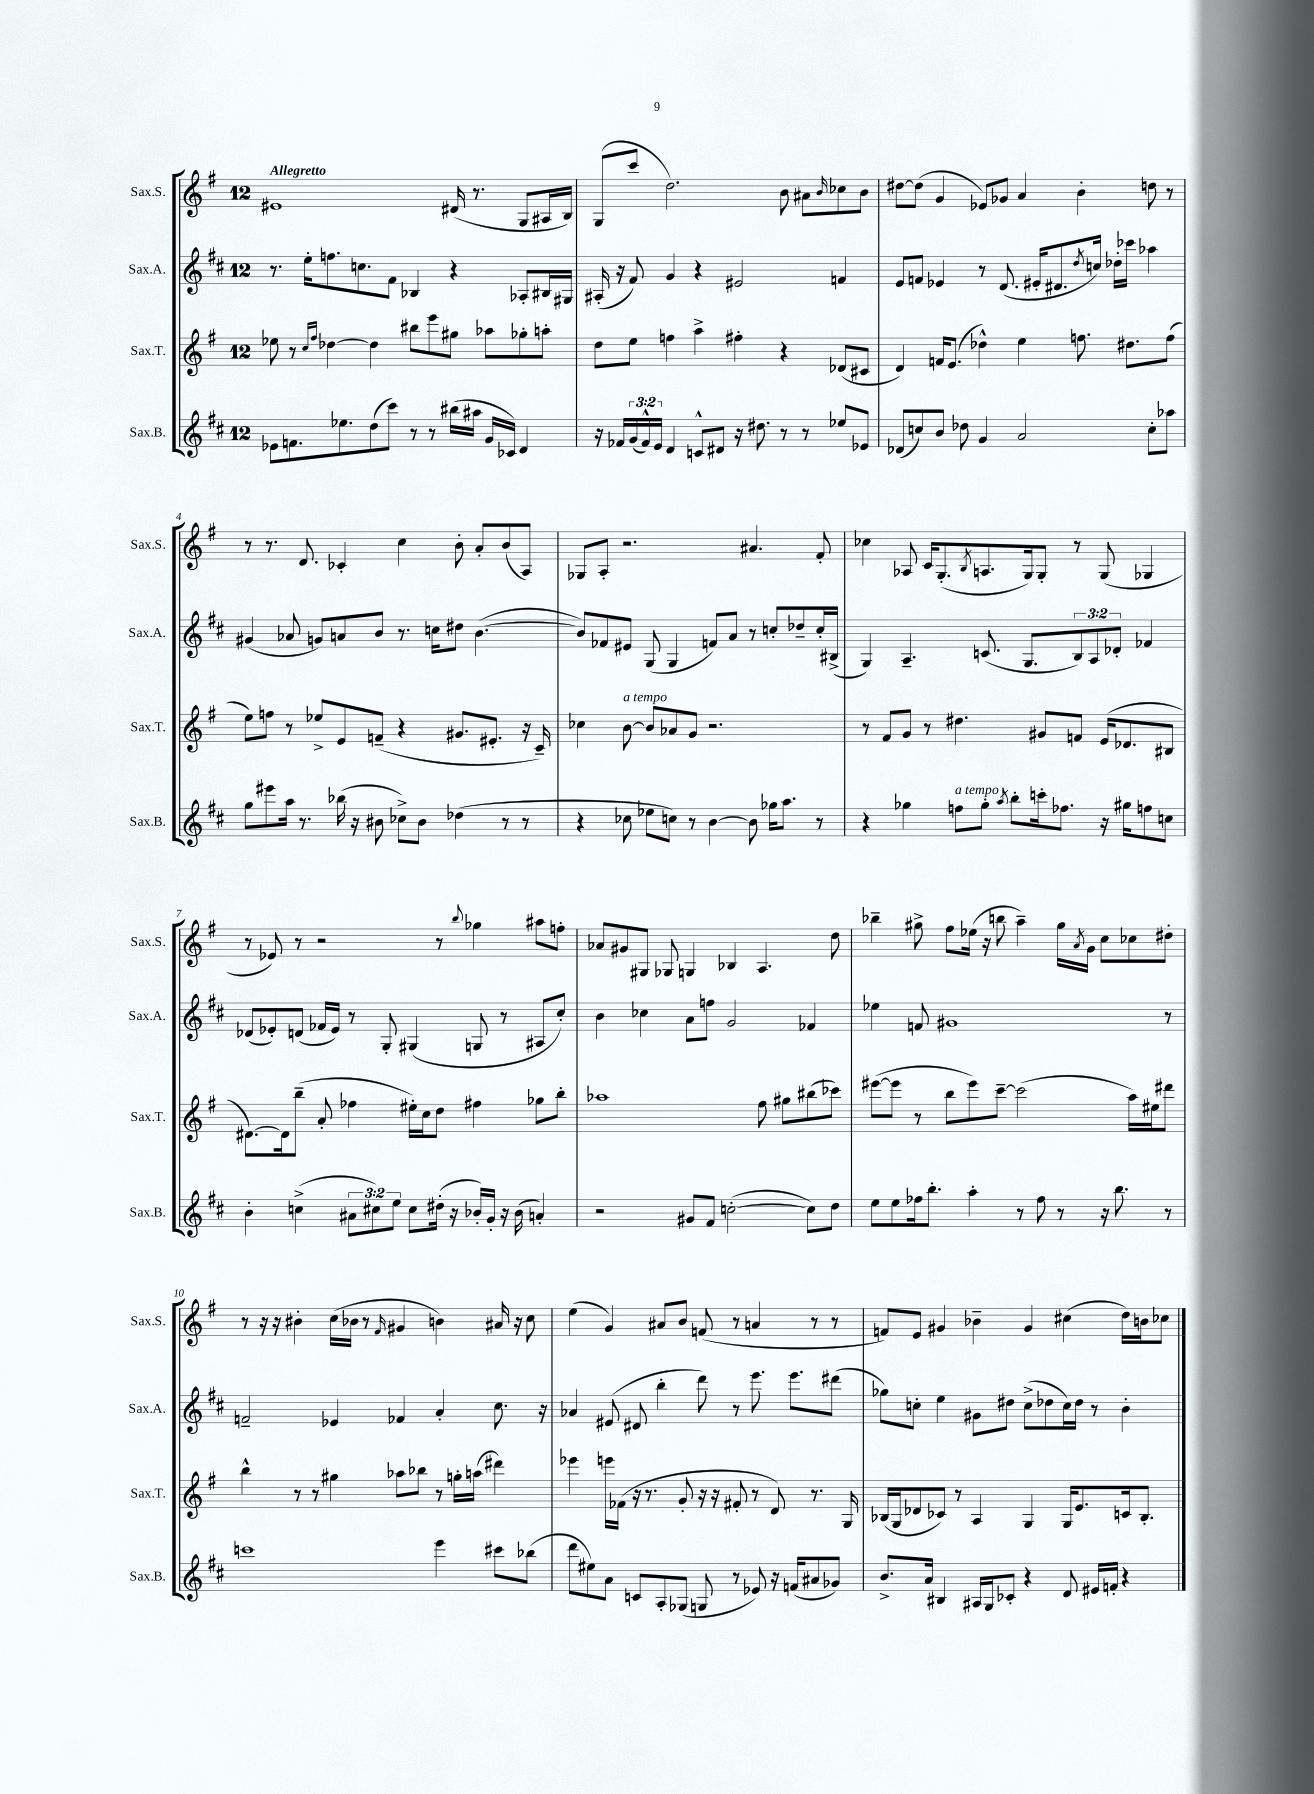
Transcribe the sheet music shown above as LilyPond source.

<<
\new StaffGroup <<
\new Staff = "s0" \with { instrumentName = "Sax.S." shortInstrumentName = "Sax.S." } {
    \clef treble \key g \major \once \override Staff.TimeSignature.style = #'single-digit \time 12/8 \tempo "Allegretto"
    eis'1 dis'16( r8. g8 ais16 b16) |
    g8( c'''8 d''2.) b'8 ais'8 \grace { b'16 } ces''8 b'8 |
    dis''8~ dis''8( g'4 ees'8) ges'8 a'4 b'4-. d''8 r8 |
    r8 r8. d'8. ces'4-. c''4 b'8-. a'8-. b'8( a8) |
    ges8 a8-. r2. ais'4. fis'8-. |
    ces''4 aes8 c'16 g8.-.( \acciaccatura { b8 } a8. g16) g8-. r8 g8( ges4 |
    r8 ees'8) r8 r2 r8 \appoggiatura { b''8 } ges''4 ais''8 f''8-. |
    aes'8 gis'8 gis8 ges8 g4 bes4 a4. d''8 |
    bes''4-- gis''8-> fis''8 ees''16( r16 b''8 a''4--) gis''16 \acciaccatura { a'8 } g'16 c''8 ces''8 dis''8-. |
    r8 r16 r16 bis'4-. c''16( bes'16 r8 \grace { fis'16 } gis'4 b'4) ais'16 r16 c''8 |
    e''4( g'4) ais'8 b'8 f'8( r8 a'4 r8 r8 |
    f'8) e'8 gis'4 bes'4-- gis'4 cis''4( d''16) b'16 ces''8 \bar "|." |
}
\new Staff = "s1" \with { instrumentName = "Sax.A." shortInstrumentName = "Sax.A." } {
    \clef treble \key d \major \once \override Staff.TimeSignature.style = #'single-digit \time 12/8 \override Staff.TupletNumber.text = #tuplet-number::calc-fraction-text
    r8. e''16-. f''8. c''8. fis'8 bes4 r4 aes8-. bis16 gis16 |
    ais16-.( r16 fis'8) g'4 r4 eis'2 f'4 |
    e'8 f'8 ees'4 r8 d'8.( eis'16-. dis'8. \acciaccatura { d''8 } c''16) des''16-. ces'''16 aes''4 |
    gis'4( aes'8 g'8) a'8 b'8 r8. c''16 dis''8 b'4.~( |
    b'8) fes'8 eis'8 g8( g4 f'8) a'8 r8 c''8-. des''8-- c''16-. bis16->( |
    g4) a4.-- c'8.( g8. \tuplet 3/2 { b8) a8 des'8-. } fes'4 |
    des'8( ees'8-.) d'8( fes'16 ees'16) r8 g8-. gis4( g8 r8 ais8 cis''8-.) |
    b'4 ces''4 a'8 f''8 g'2 fes'4 |
    ees''4 f'8 gis'1 r8 |
    f'2-- ees'4 fes'4 a'4-. cis''8. r16 |
    aes'4 eis'8( dis'8 b''4-. d'''8) r8 e'''8. e'''8. dis'''8( |
    ges''8) c''8-. e''4 gis'8 dis''8 c''8->( des''8 c''16) des''16 r8 b'4-. \bar "|." |
}
\new Staff = "s2" \with { instrumentName = "Sax.T." shortInstrumentName = "Sax.T." } {
    \clef treble \key g \major \once \override Staff.TimeSignature.style = #'single-digit \time 12/8
    ees''8 r8 \grace { c''16 fis''16 } des''4~ des''4 bis''8 e'''8 gis''8 aes''8 ges''8-. a''8-. |
    d''8 e''8 f''4 a''4-> fis''4-. r4 des'8( cis'8 |
    d'4) f'16 e'8.( des''4-^) e''4 f''8. dis''8. f''8( |
    e''8) f''8 r8 ees''8-> e'8 f'8--( r4 gis'8. eis'8.-. r16 c'16--) |
    ces''4 b'8~^\markup { \italic "a tempo" } b'8 aes'8 g'8 r2. |
    r8 fis'8 g'8 r8 dis''4. gis'8 f'8 e'16( des'8. bis8 |
    dis'8.~) dis'16 b''8--( a'8-. fes''4 eis''16-.) c''16 d''8 fis''4 ges''8 b''8-. |
    aes''1 fis''8 gis''8 bis''8( ces'''8) |
    eis'''8~( eis'''8 r8 b''8 eis'''8) c'''8~-- c'''2( a''16) eis''16 dis'''8 |
    b''4-^ r8 r8 gis''4 aes''8 bes''8 r8 g''16-. a''16( dis'''4) |
    ees'''4 e'''16 fes'16( r16 r8. g'8-. r16 r16 fis'8-. r8 d'8) r8. g16 |
    bes16( g16 des'8 ces'8) r8 a4 g4 g16 e'8. c'16 bes8.-. \bar "|." |
}
\new Staff = "s3" \with { instrumentName = "Sax.B." shortInstrumentName = "Sax.B." } {
    \clef treble \key d \major \once \override Staff.TimeSignature.style = #'single-digit \time 12/8 \override Staff.TupletNumber.text = #tuplet-number::calc-fraction-text
    ees'8 f'8. ees''8. d''8( cis'''8) r8 r8 bis''16( ais''16 g'16 ces'16) d'4 |
    r16 fes'16 \tuplet 3/2 { g'16( fes'16-^) e'16 } d'4 c'8-^ dis'8 r16 dis''8. r8 r8 ees''8 ees'8 |
    des'8( c''8) b'8 des''8 g'4 a'2 c''8-. aes''8 |
    g''8 eis'''8 a''16 r8. bes''16( r16 bis'8 ces''8->) bis'8 des''4( r8 r8 |
    r4 ces''8 ees''8 c''8) r8 b'4~ b'8 ges''16 a''8. r8 |
    r4 ges''4 f''8^\markup { \italic "a tempo" } ges''8-. \acciaccatura { a''8 } b''8-. c'''16-. fes''8. r16 gis''16 f''8 c''8 |
    b'4-. c''4->( \tuplet 3/2 { ais'8 cis''8) e''8 } cis''8 dis''16-.( r16 bes'16-.) g'16-. r16 bes'16( a'4-.) |
    r2 gis'8 fis'8 c''2~-.( c''8) d''8 |
    e''8 e''8 fes''16 b''8.-. a''4-. r8 fes''8 r8 r16 b''8. r8 |
    c'''1 e'''4 cis'''8 bes''8( |
    d'''8 eis''8) a'8 c'8 a8-. ges8( g8 r8 ees'8) r16 f'16( ais'8 ges'8) |
    b'8.-> a'16 bis4 ais16 g16 ces'8-. r4 d'8 eis'16 f'16-. r4 \bar "|." |
}
>>
>>
